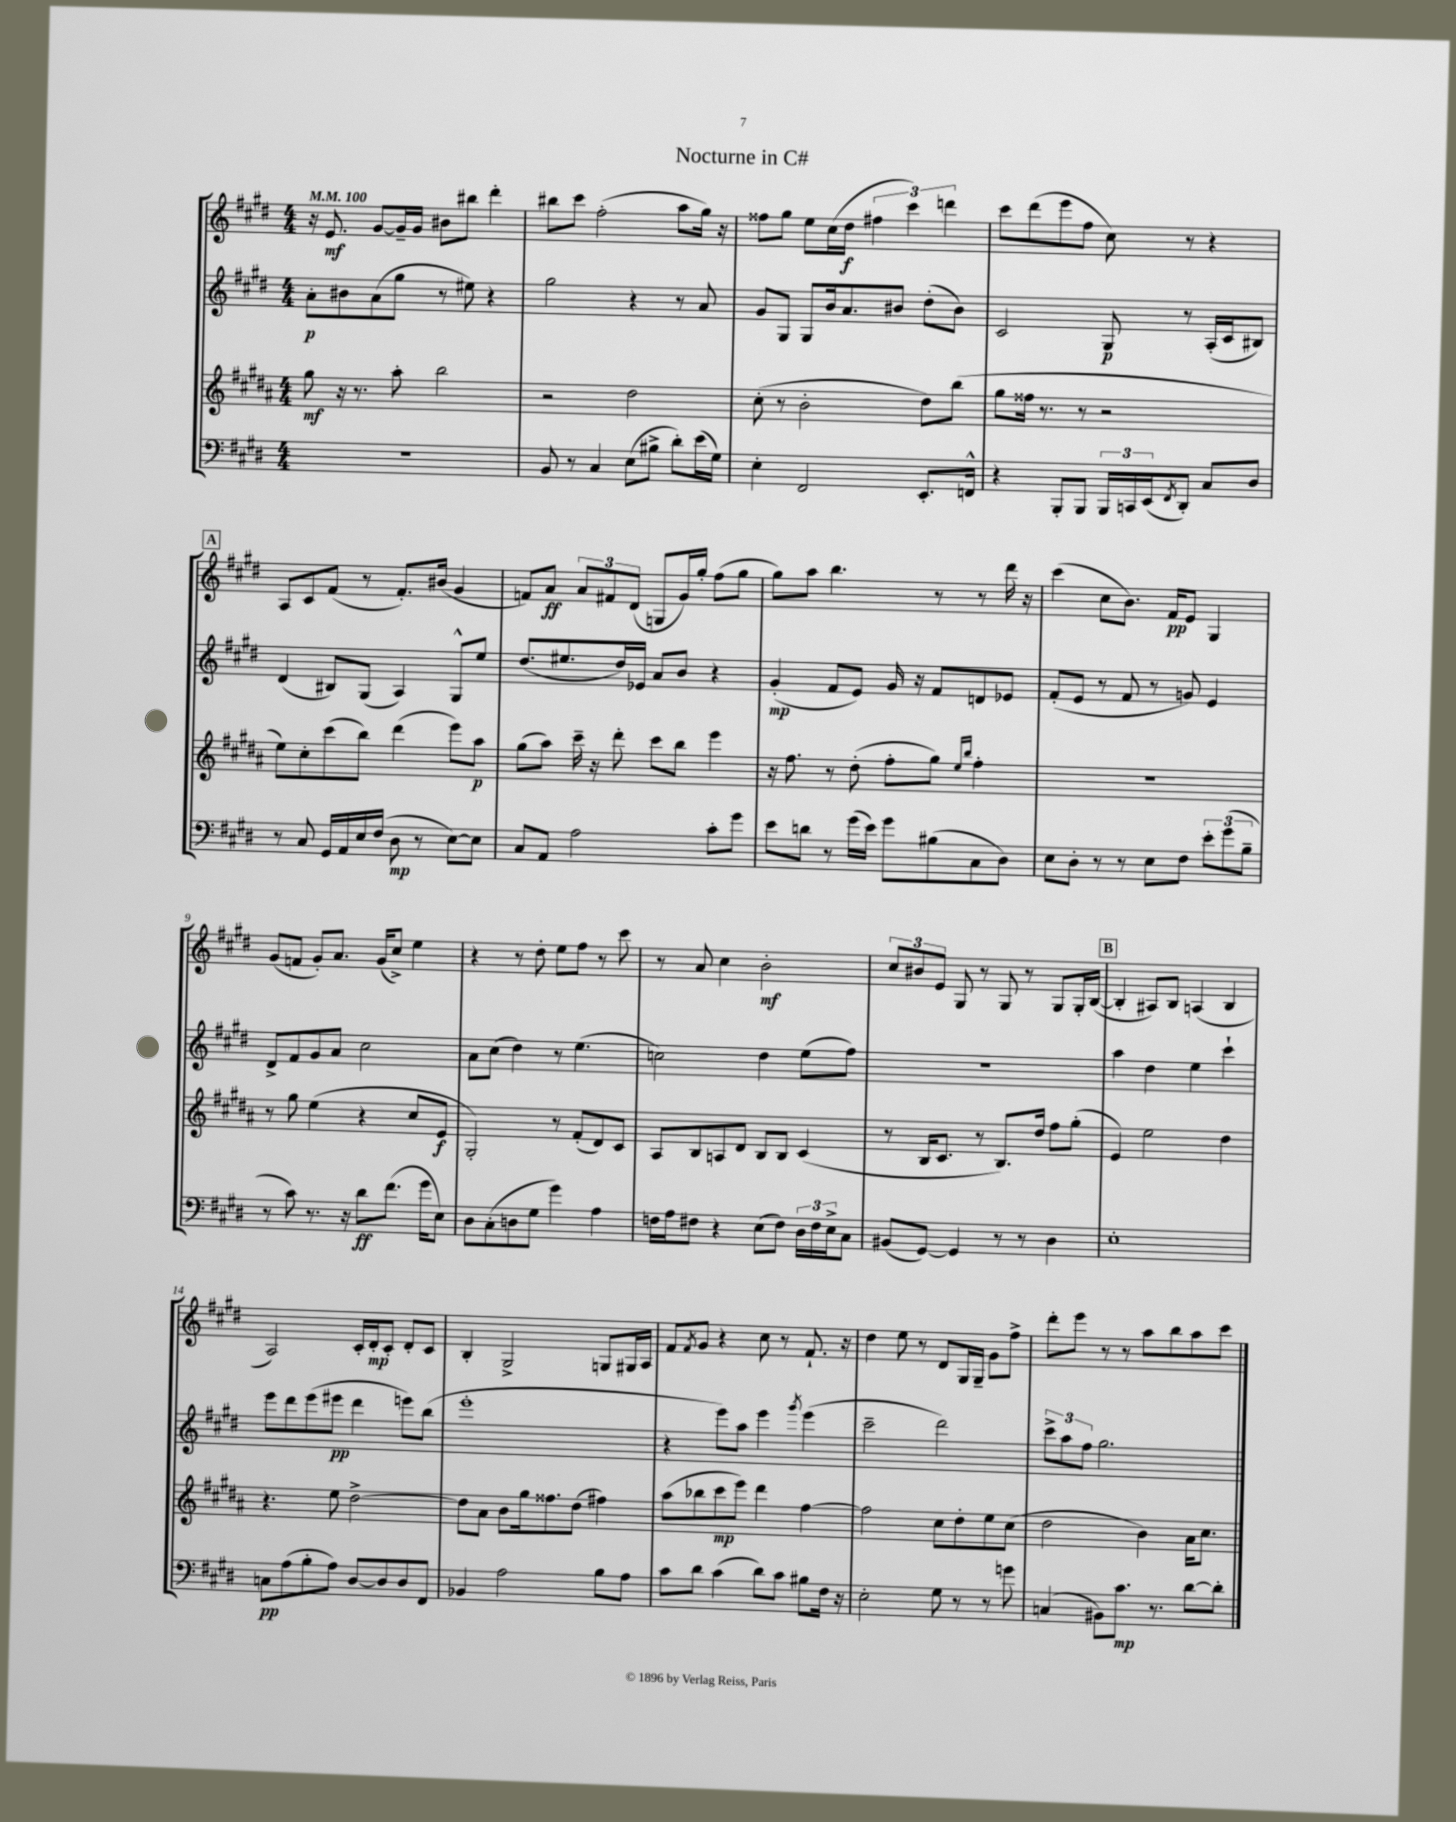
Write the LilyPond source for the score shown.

\header { title = "Nocturne in C#" }
<<
\new StaffGroup <<
\new Staff = "s0" {
    \clef treble \key e \major \numericTimeSignature \time 4/4 \tempo 4 = 100
    r16 e'8.\mf gis'8~ gis'16-- gis'16 bis'8 bis''8 dis'''4-. |
    bis''8 cis'''8 fis''2-.( a''8 gis''16) r16 |
    fisis''8 gis''8 e''8 cis''16( dis''16\f \tuplet 3/2 { fis''4 cis'''4) d'''4 } |
    cis'''8 dis'''8( e'''8 fis''8 cis''8) r8 r4 |
    \mark \markup { \box "A" } a8 cis'8 fis'8( r8 fis'8.-.) bis'16( gis'4 |
    f'8) a'8\ff \tuplet 3/2 { a'8 fis'8 dis'8( } g8 gis'16) gis''16-. fis''8( gis''8 |
    gis''8) a''8 b''4. r8 r8 dis'''16 r16 |
    cis'''4( cis''8 b'8.) fis'16\pp e'8 gis4 |
    gis'8( f'8 gis'8-.) a'8. gis'16( cis''8->) e''4 |
    r4 r8 dis''8-. e''8 fis''8 r8 cis'''8 |
    r8 a'8 cis''4 b'2-.\mf |
    \tuplet 3/2 { cis''8 bis'8 e'8 } gis8 r8 gis8 r8 gis8 gis16-. b16~( |
    \mark \markup { \box "B" } b4-. ais8) b8 a4( b4 |
    a2) cis'16-. dis'16-.\mp cis'8-. dis'8-. cis'8 |
    b4-. gis2-> g8 gis16 a16 |
    fis'8 \acciaccatura { fis'8 } gis'8 r4 cis''8 r8 fis'8.-! r16 |
    dis''4 e''8 r8 dis'8 gis16 gis16-- gis'8 fis''8-> |
    dis'''8-. e'''8 r8 r8 a''8 b''8 a''8 cis'''8 \bar "|." |
}
\new Staff = "s1" {
    \clef treble \key e \major \numericTimeSignature \time 4/4
    a'8-.\p bis'8 a'8( gis''8 r8 eis''8) r4 |
    gis''2 r4 r8 a'8 |
    gis'8 gis8 gis8 b'16 a'8. bis'8 dis''8-.( bis'8) |
    cis'2 gis8\p r8 a16-.( cis'16 bis8) |
    \mark \markup { \box "A" } dis'4( bis8) gis8( a4) gis8-^ e''8 |
    dis''8.( eis''8. dis''16) ees'16 a'8 b'8 r4 |
    gis'4-.\mp( fis'8 e'8) gis'16 r16 fis'8 d'8 ees'8 |
    fis'8-.( e'8 r8 fis'8 r8 g'8) e'4 |
    dis'8-> fis'8 gis'8 a'8 cis''2 |
    a'8 cis''8( dis''4) r8 e''4.( |
    c''2) dis''4 e''8( fis''8) |
    R1 |
    \mark \markup { \box "B" } a''4 dis''4 e''4 cis'''4-! |
    e'''8 dis'''8 e'''8( eis'''8\pp dis'''4 e'''8) b''8( |
    e'''1-. |
    r4 e'''8) a''8 e'''4 \acciaccatura { gis'''8 } e'''4( |
    cis'''2-- dis'''2) |
    \tuplet 3/2 { cis'''8-> a''8 fis''8 } gis''2. \bar "|." |
}
\new Staff = "s2" {
    \clef treble \key b \major \numericTimeSignature \time 4/4
    gis''8\mf r16 r8. ais''8-. b''2 |
    r2 dis''2 |
    cis''8-.( r8 b'2-. dis''8) b''8( |
    gis''8 fisis''16 r8. r8 r2 |
    \mark \markup { \box "A" } e''8) cis''8-. cis'''8( b''8) dis'''4( e'''8) ais''8\p |
    gis''8( ais''8) cis'''16-- r16 dis'''8-. cis'''8 b''8 e'''4 |
    r16 fis''8. r8 dis''8-.( fis''8-. gis''8) \grace { e''16 b''16 } fis''4-. |
    r1 |
    r8 gis''8 e''4( r4 cis''8 e'8\f |
    gis2-.) r8 fis'8-.( dis'8) cis'8 |
    ais8 b8 a8 dis'8 b8 b8 cis'4( |
    r8 b16 cis'8. r8 b8.) dis''16 fis''8 gis''8-.( |
    \mark \markup { \box "B" } e'4) e''2 dis''4 |
    r4. e''8 dis''2~-> |
    dis''8 ais'8 b'8 gis''16 fisis''8. dis''8( fis''4) |
    ais''8( bes''8 cis'''8\mp e'''8) dis'''4 fis''4~ |
    fis''2 cis''8 dis''8-. e''8 cis''8( |
    dis''2 b'4) ais'16 cis''8. \bar "|." |
}
\new Staff = "s3" {
    \clef bass \key e \major \numericTimeSignature \time 4/4
    R1 |
    b,8 r8 cis4 e8( bis8-> dis'8-.) e'16( gis16) |
    e4-. fis,2 e,8.-. f,16-^ |
    r4 b,,8-. b,,8 \tuplet 3/2 { b,,16 c,16 e,16( } \acciaccatura { fis,8 } dis,8-.) cis8 dis8 |
    \mark \markup { \box "A" } r8 cis8 gis,16 a,16 e16 fis16( dis8\mp r8 e8~) e8 |
    cis8 a,8 a2 cis'8-. gis'8 |
    e'8 d'8 r8 gis'16( e'16) gis'8 bis8( cis8 dis8) |
    e8 dis8-. r8 r8 e8 fis8 \tuplet 3/2 { e'8-. gis'8( b8-- } |
    r8 cis'8) r8. r16 dis'8\ff fis'8.( gis'16 e8) |
    dis8 cis8-.( d8 gis8 gis'4) a4 |
    f16 a16 fis8 r4 e8( fis8) \tuplet 3/2 { dis16 fis16 e16-> } cis8 |
    bis,8( gis,8~) gis,4 r8 r8 dis4 |
    \mark \markup { \box "B" } e1-. |
    c8\pp a8( b8-. a8) dis8~ dis8 dis8 fis,8 |
    bes,4 a2 b8 a8 |
    cis'8 dis'8 cis'4( dis'8) cis'8 bis8 fis16 r16 |
    e2-. gis8 r8 r8 g'8 |
    c4( bis,8) cis'8.\mp r8. dis'8~ dis'8-. \bar "|." |
}
>>
>>
